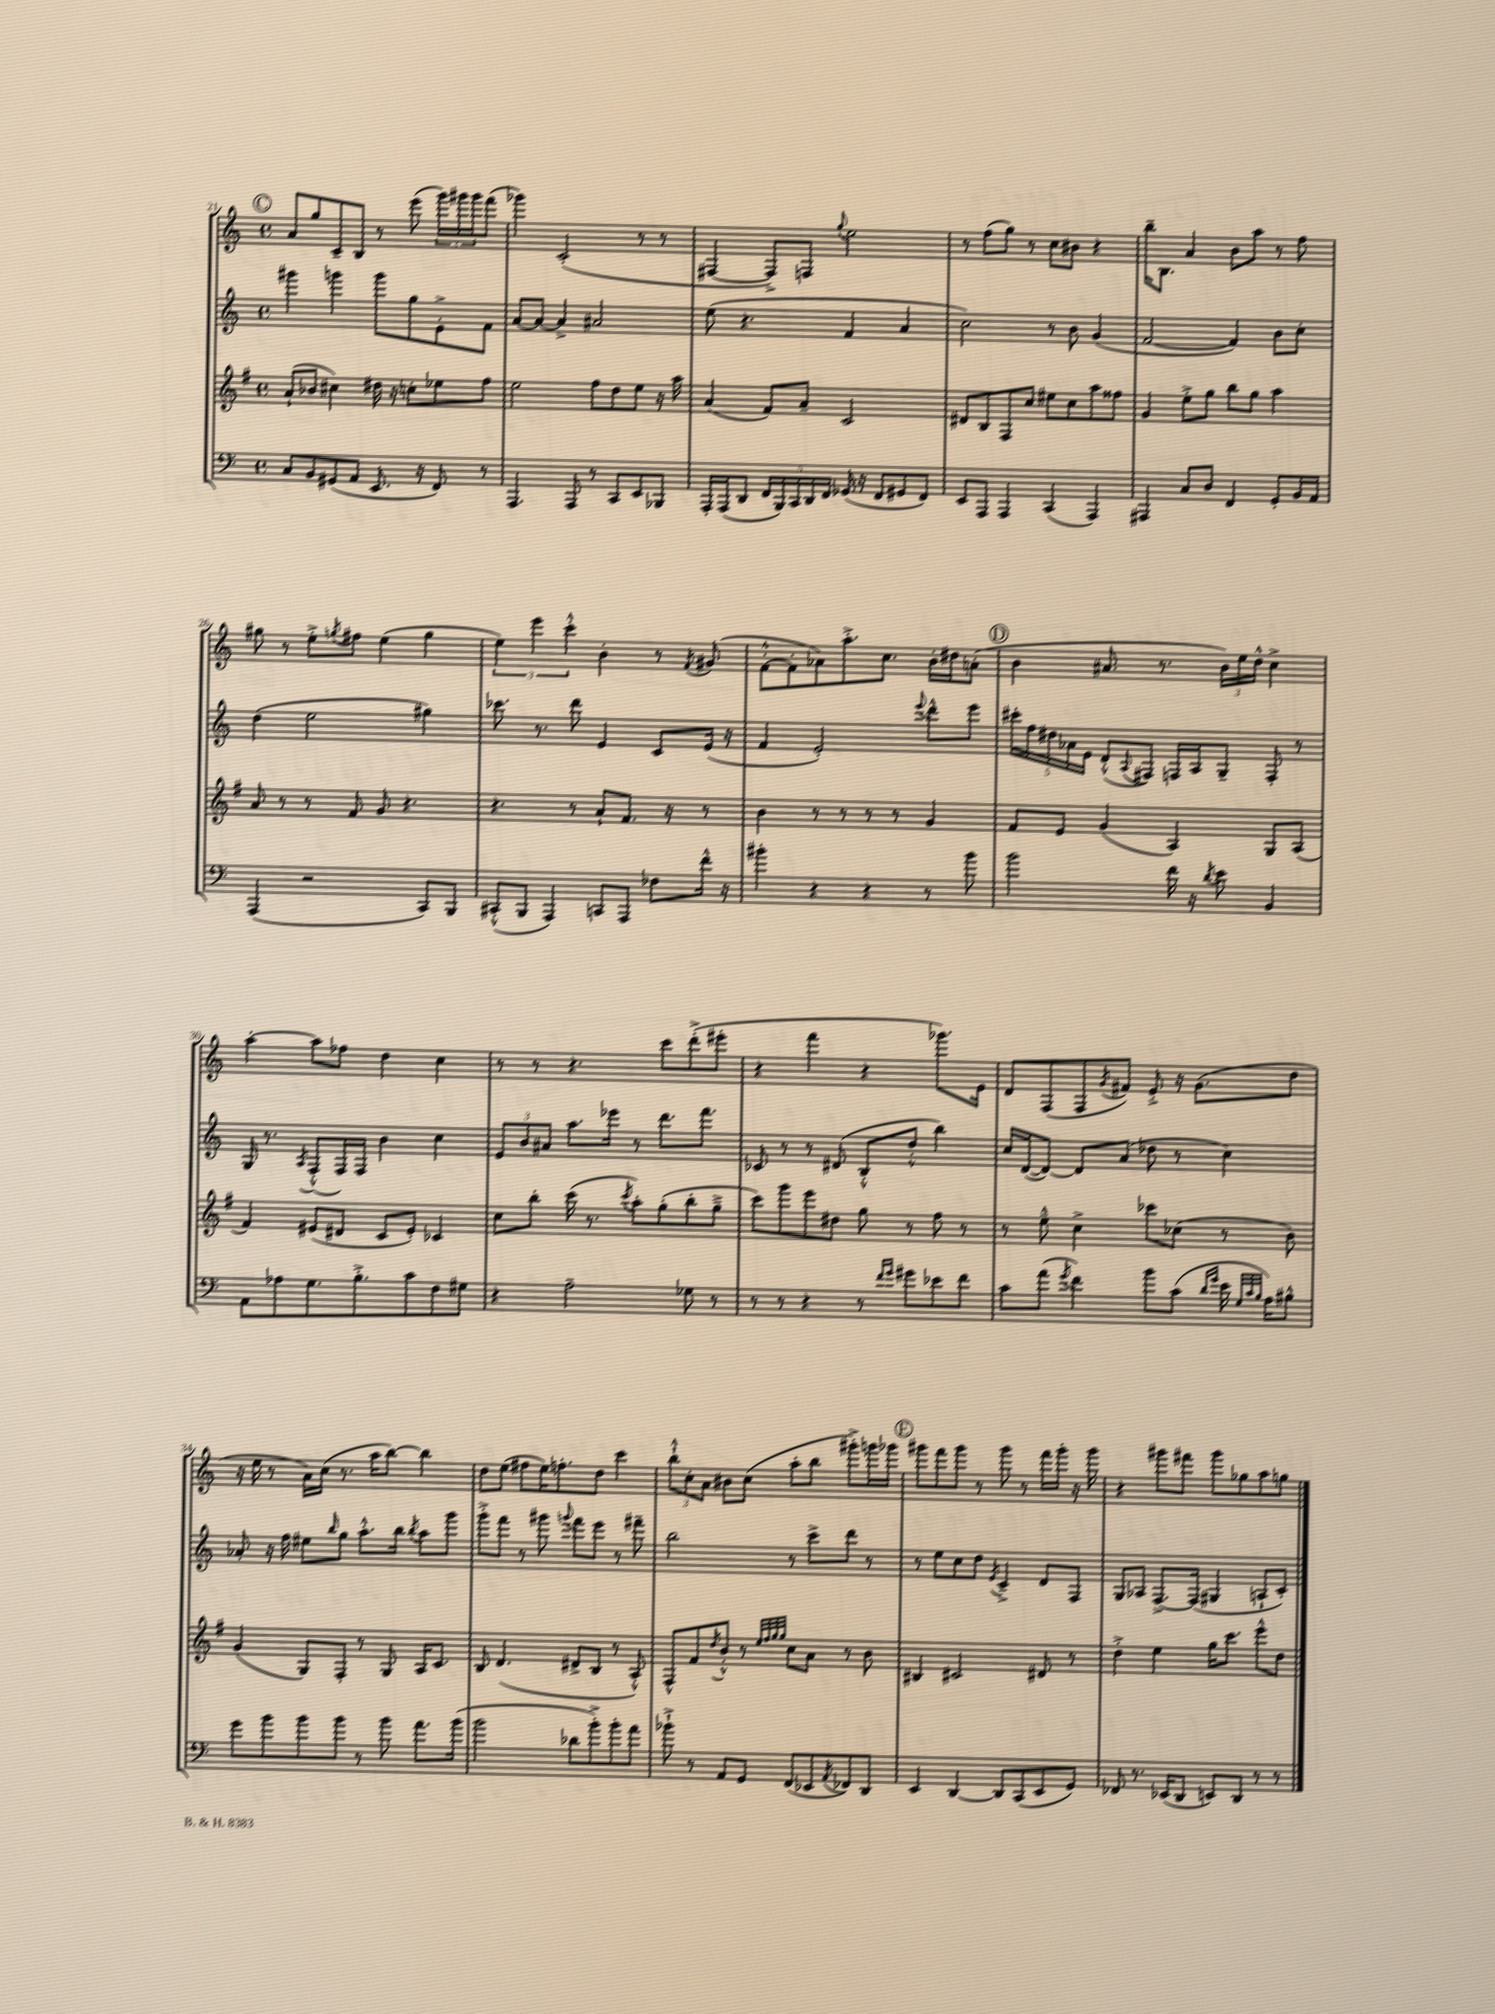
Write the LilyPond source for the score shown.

<<
\new StaffGroup <<
\new Staff = "s0" {
    \clef treble \key c \major \defaultTimeSignature \time 4/4
    \mark \markup { \circle "C" } a'8 g''8 c'8-- b8 r8 e'''8( \tuplet 3/2 { g'''16) gis'''16 gis'''16 } f'''8( |
    ges'''4) c'2-.( r8 r8 |
    fis4~ fis8->) f8 \appoggiatura { g''8 } e''2 |
    r8 f''8( g''8) r8 c''8 bis'8 r4 |
    b''16-- b8. a'4 b'8 a''8 r8 f''8 |
    gis''8 r8 e''8-.-> \acciaccatura { g''8 } fis''8 e''4( g''4 |
    \tuplet 3/2 { e''4) e'''4 c'''4-.-^ } b'4-. r8 \acciaccatura { f'8 } gis'8( |
    f'8~-.-^ f'8-. aes'8) a''8.-.-> c''8. b'16-. dis''16 a'8-.( |
    \mark \markup { \circle "D" } b'4 ais'8. r8. \tuplet 3/2 { b'16) e''16 d''16-^ } c''4-> |
    a''4~-. a''8 fes''8 d''4 c''4 |
    r8 r8 r4. c'''8 d'''8-.->( eis'''8-. |
    r4 f'''4 r4 ges'''8.) e'16 |
    d'8 f8( f8 \acciaccatura { g'8 } fis'8) e'8-.-> r16 g'8.( d''8 |
    r16 e''16 r8 a'16) c''16( r8. a''16 b''8~) b''4 |
    d''8 e''8( fis''8 e''16) f''8.-. d''8 c'''4 |
    \tuplet 3/2 { b''8-!-^ c''8-. a'8 } bis'8 c''8( a''8-. b''8 gis'''8-.->) g'''16 ges'''16 |
    \mark \markup { \circle "E" } gis'''8 f'''8 gis'''8 r8 gis'''8 r8 f'''16 gis'''16-. r16 gis'''16 |
    r4 gis'''8 fis'''8 gis'''8 ges''8 a''8 g''8 \bar "|." |
}
\new Staff = "s1" {
    \clef treble \key c \major \defaultTimeSignature \time 4/4
    \mark \markup { \circle "C" } gis'''4 g'''4 g'''8 g''8 e'8-.-> f'8 |
    a'8~ a'8~ a'4-> ais'2 |
    e''8( r4. f'4 a'4 |
    c''2) r8 b'8 g'4( |
    f'2~ f'4) b'8 c''8-. |
    d''4( e''2 gis''4) |
    ces'''8. r8. d'''8 e'4 c'8 e'16( r16 |
    f'4 e'2-.) \appoggiatura { e'''8 } d'''8-^ e'''8 |
    \mark \markup { \circle "D" } \tuplet 5/4 { cis'''16-. f''16 dis''16 aes'16 e'16 } d'8-.-^( \appoggiatura { a8 } fis8) f16 a16 g8-- f8-. r8 |
    g16 r8. \acciaccatura { a8 } f8-.-^( f16) f16 b'4 c''4 |
    \tuplet 3/2 { e'8 b'8 ais'8 } a''8. ees'''16 r8 d'''8. f'''8. |
    ces'8 r8 r8 dis'8( b8-.-^ d''8-.-^ b''4) |
    c''16 d'16~( d'8~) d'8 a'8( des''8 r8 c''4) |
    aes'8-. r16 f''16 eis''8 \grace { b''16 } g''8 a''8.-.-^ b''16 \acciaccatura { b''8 } a''8 g'''8 |
    g'''8-.-> f'''8 r8 gis'''8 \appoggiatura { g'''8 } f'''8 e'''8 r8 fis'''8-- |
    b''2 r8 c'''8-> d'''8 r8 |
    \mark \markup { \circle "E" } r8 e''8 c''8 d''8 \acciaccatura { e'8 } c'4---> d'8 f8 |
    g8 aes8 f8.~-> f16( gis4 a8-! c'8-.) \bar "|." |
}
\new Staff = "s2" {
    \clef treble \key g \major \defaultTimeSignature \time 4/4
    \mark \markup { \circle "C" } a'8-!( bes'8 cis''4) dis''16 r16 c''8-. ees''8 fis''8 |
    e''2 fis''8 d''8 e''8 r16 a''16 |
    a'4( fis'8) a'8-- c'2 |
    dis'8 b8 fis8 c''8 eis''8 c''8 a''8 fisis''8 |
    g'4 e''8-.-> g''8 b''8 g''8 a''4 |
    a'8 r8 r8 fis'8 g'8 r4. |
    r4. r8 a'8-! fis'8. r16 r8 |
    b'4 r8 r8 r8 r8 g'4 |
    \mark \markup { \circle "D" } fis'8 e'8 g'4( a4) g8 a8( |
    fis'4) eis'8( dis'8 c'8 eis'8-.) ces'4 |
    c''8 b''8-. c'''16( r8. \acciaccatura { c'''8 } a''8-.) g''8-.( b''8-. g''8---> |
    c'''8) g'''8 e'''8 dis''8 g''8 r8 fis''8 r8 |
    r8 e''8---^ c''4-> ces'''8 ces''8( r8 b'8) |
    g'4( g8) fis8-. r8 g8 a16 c'8. |
    b8 d'4.( dis'8-> b8 r8 a8-.-^) |
    fis8-^ fis'8 \acciaccatura { d''8 } b'8-.-^ r8 \grace { e''32 fis''32 g''32 g''32 } c''8 a'8 r8 b'8 |
    \mark \markup { \circle "E" } bis4 cis'2 dis'8 r8 |
    d''4-.-> e''4 g''16 c'''8. e'''8-^ d''8 \bar "|." |
}
\new Staff = "s3" {
    \clef bass \key c \major \defaultTimeSignature \time 4/4
    \mark \markup { \circle "C" } c8 b,8 gis,8( a,8 e,8. r16 f,8) r8 |
    a,,4. a,,8 r8 c,8 e,8 bes,,8 |
    a,,16-. a,,16( d,8 \tuplet 5/4 { f,16 b,,16) c,16 d,16 f,16 } ges,16( r16 f,8 gis,8 f,8) |
    e,8 a,,8 a,,4 c,4( a,,4) |
    ais,,4 c8 d8 f,4 g,8-. b,16 a,16 |
    a,,4( r2 c,8) b,,8 |
    cis,8-.-^( b,,8 a,,4) c,8 a,,8 fes8 f'16-^ r16 |
    bis'4-. r4 r4 r8 bis'8 |
    \mark \markup { \circle "D" } b'2 f'16 r16 \acciaccatura { d'8 } e'8 b,4 |
    a,8 aes8 g8. b8.-.-> c'8 f8 gis8 |
    r4 a2-- ges8 r8 |
    r8 r8 r4 r8 \grace { f'16 g'16 } gis'8 ees'8 f'8 |
    c'8 a'8( \acciaccatura { g'8 } f'4) b'8 c'8( \grace { d'16 g'16 } e'16 \grace { g32 c'32 b32 } a16) bis8-^ |
    g'8 b'8 b'8 b'8 r8 b'8 a'8. b'16( |
    b'2 des'8 b'8-.->) b'8-. a'8 |
    bes'8-!-> r8 a,8 g,8 f,8( ees,8 \acciaccatura { a,8 } fes,8) d,8 |
    \mark \markup { \circle "E" } e,4 d,4~ d,8 c,8( e,8 g,8) |
    fes,8 r8. ees,16( d,8 e,8) d,8 r8 r8 \bar "|." |
}
>>
>>
\layout { \context { \Score currentBarNumber = #21 } }
